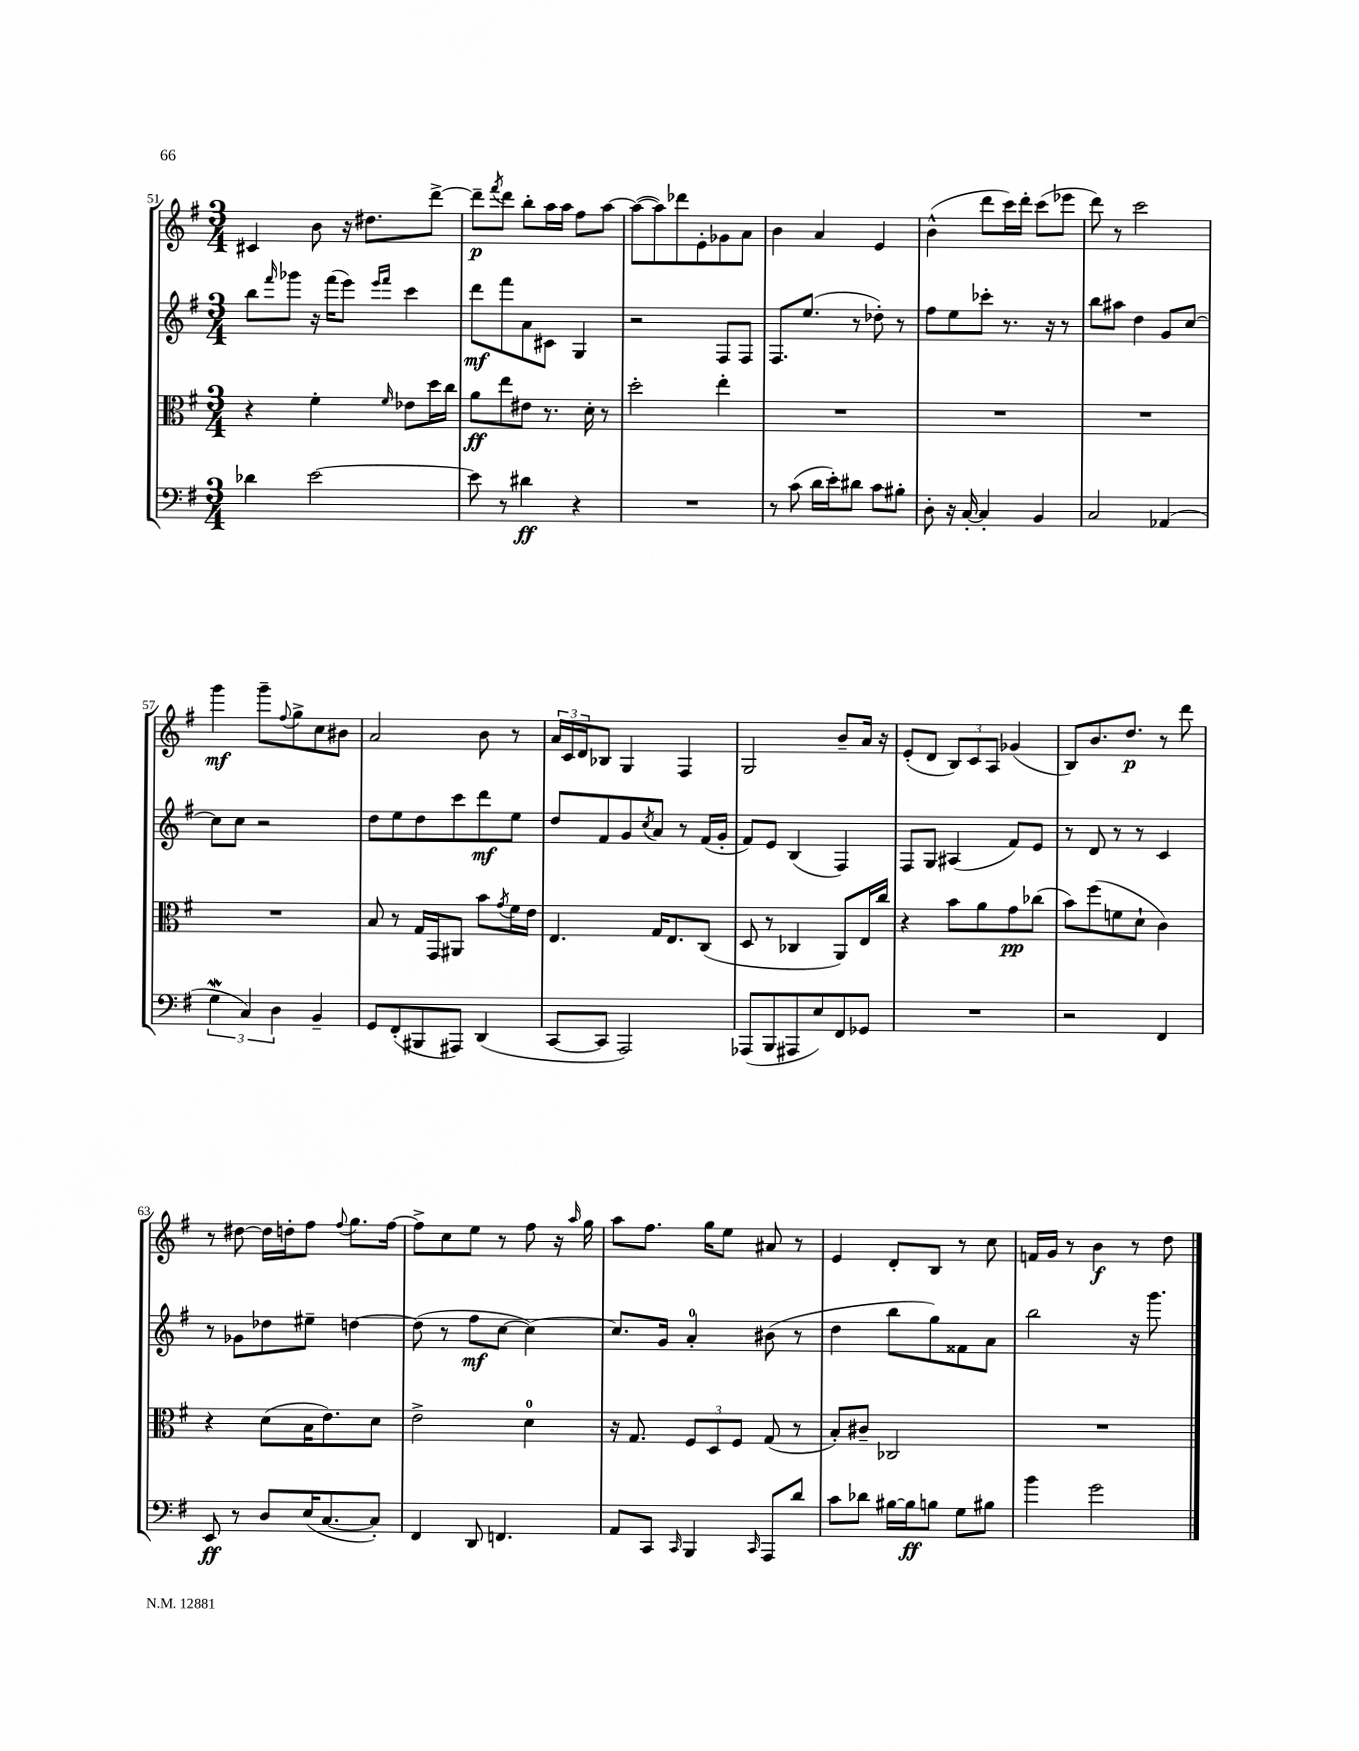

**kern	**kern	**kern	**kern
*staff4	*staff3	*staff2	*staff1
*clefF4	*clefC3	*clefG2	*clefG2
*k[f#]	*k[f#]	*k[f#]	*k[f#]
*M3/4	*M3/4	*M3/4	*M3/4
4d-	4r	8bb	4c#
.	.	16qqfff#	.
.	.	8ggg-	.
[2e	4f#'	16r	8b
.	.	(16fff#	.
.	.	8eee)	16r
.	.	.	8.dd#
.	.	16qqeee	.
.	16qqf#	16qqfff#	.
.	8e-	4ccc	.
.	16dd	.	[8ddd^
.	16cc	.	.
=	=	=	=
8e]	8a	8ddd	8ddd~]
.	.	.	8qfff#
8r	8ee	8fff#	8ddd
4d#	8e#	8a	8bb'
.	8.r	8c#	16aa
.	.	.	16aa
4r	.	4G	8ff#
.	16d'	.	.
.	8r	.	[8aa
=	=	=	=
2.r	2dd'	2r	(8aa_
.	.	.	8aa])
.	.	.	8ddd-
.	.	.	8e'
.	4ee'	8F#	8g-
.	.	8F#	8a
=	=	=	=
8r	2.r	8.F#	4b
(8c	.	.	.
.	.	(8.ee	.
16d	.	.	4a
16e')	.	.	.
8d#	.	8r	.
8c	.	8dd-')	4e
8B#'	.	8r	.
=	=	=	=
8D'	2.r	8ff#	(4b^^
16r	.	8ee	.
[16C'	.	.	.
4C']	.	8ccc-'	8ddd
.	.	8.r	16ccc)
.	.	.	16ddd'
4BB	.	.	(8ccc
.	.	16r	.
.	.	8r	8eee-
=	=	=	=
2C	2.r	8bb	8ddd)
.	.	8aa#	8r
.	.	4dd	2ccc
(4AA-	.	8g	.
.	.	[8cc	.
=	=	=	=
6G	2.r	8cc]	4ggg
.	.	8cc	.
6C)	.	.	.
.	.	2r	8ggg~
6D	.	.	.
.	.	.	8qqff#
.	.	.	8gg^
4BB~	.	.	8cc
.	.	.	8b#
=	=	=	=
8GG	8B	8dd	2a
(8FF#'	8r	8ee	.
8BBB#	16G	8dd	.
.	16GG	.	.
8AAA#)	8AA#	8ccc	.
(4DD	8b	8ddd	8b
.	8qg	.	.
.	16f#	8ee	8r
.	16e	.	.
=	=	=	=
[8CC	4.E	8dd	24a
.	.	.	24c
.	.	.	24d
8CC]	.	8f#	8B-
2AAA)	.	8g	4G
.	.	8qcc	.
.	16G	8a	.
.	8.E	.	.
.	.	8r	4F#
.	(8C	(16f#	.
.	.	16g'	.
=	=	=	=
(8AAA-	8D	8f#)	2G
8BBB	8r	8e	.
8AAA#	4C-	(4B	.
8E)	.	.	.
8FF#	8AA)	4F#)	8b~
8GG-	16E	.	16a
.	16cc	.	16r
=	=	=	=
2.r	4r	8F#	(8e'
.	.	8G	8d
.	8b	(4A#	12B)
.	.	.	12c
.	8a	.	.
.	.	.	12A
.	8g	8f#)	(4g-
.	(8cc-	8e	.
=	=	=	=
2r	8b)	8r	8B)
.	(8ff#	8d	8.b
.	8f	8r	.
.	.	.	8.dd
.	8d`	8r	.
4FF#	4c)	4c	8r
.	.	.	8ddd
=	=	=	=
8EE	4r	8r	8r
8r	.	8g-	[8dd#
8D	(8d	8dd-	16dd#]
.	.	.	16dd'
(16E	16B	8ee#~	8ff#
[8.C	8.e)	.	.
.	.	.	8qqff#
.	.	[4dd	8.gg
8C'])	8d	.	.
.	.	.	[16ff#
=	=	=	=
4FF#	2e^	(8dd]	8ff#^]
.	.	8r	8cc
8DD	.	8ff#	8ee
4.FF	.	[8cc	8r
.	4d	4cc_)	8ff#
.	.	.	16r
.	.	.	16qqaa
.	.	.	16gg
=	=	=	=
8AA	16r	8.cc]	8aa
.	8.G	.	.
8CC	.	.	8.ff#
.	.	16g	.
16qqCC	.	.	.
4BBB	12F#	4a'	.
.	.	.	16gg
.	12D	.	.
.	.	.	8ee
.	12F#	.	.
16qqCC	.	.	.
8AAA	(8G	(8b#	8a#
8d	8r	8r	8r
=	=	=	=
8c	8B')	4dd	4e
8d-	8c#~	.	.
[16B#	2C-	8bb	8d'
16B#]	.	.	.
8B	.	8gg)	8B
8G	.	8f##	8r
8B#	.	8a	8cc
=	=	=	=
4b	2.r	2bb	16f
.	.	.	16g
.	.	.	8r
2g	.	.	4b
.	.	16r	8r
.	.	8.ggg	.
.	.	.	8dd
==	==	==	==
*-	*-	*-	*-
